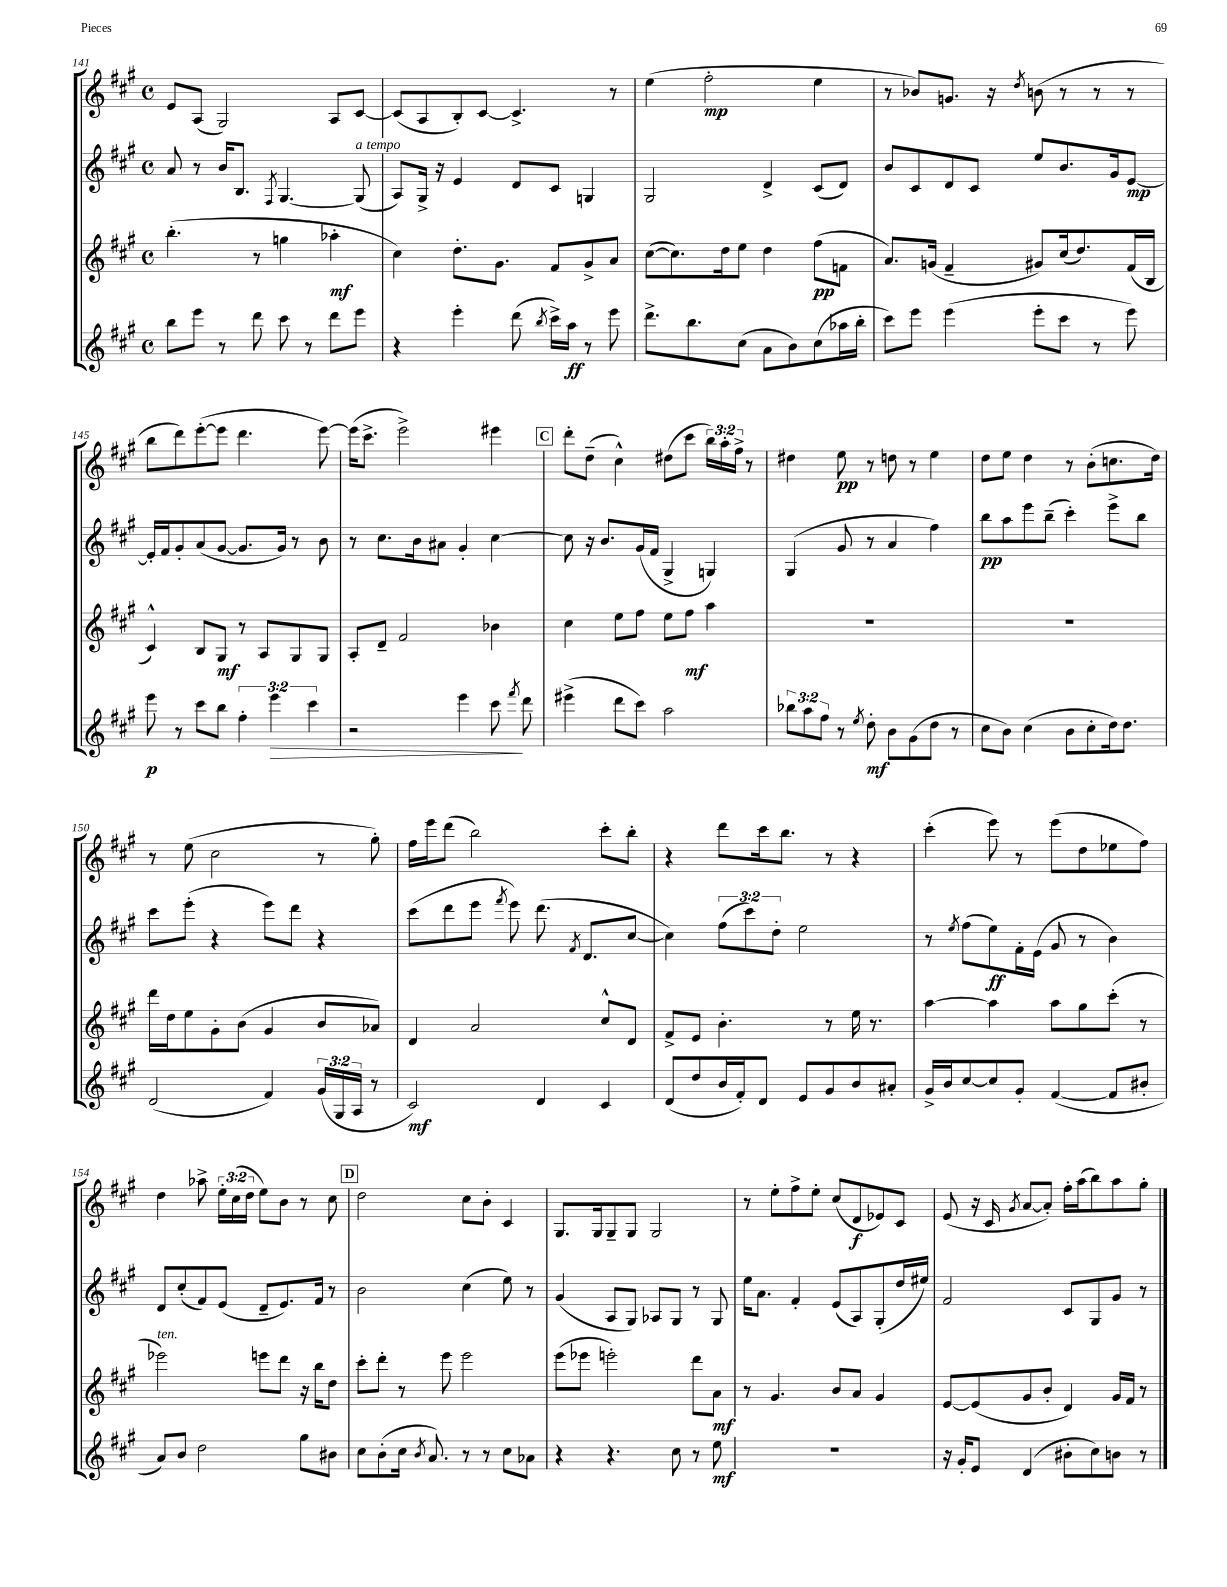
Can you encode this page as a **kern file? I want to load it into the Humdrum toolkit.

**kern	**kern	**kern	**kern
*staff4	*staff3	*staff2	*staff1
*clefG2	*clefG2	*clefG2	*clefG2
*k[f#c#g#]	*k[f#c#g#]	*k[f#c#g#]	*k[f#c#g#]
*M4/4	*M4/4	*M4/4	*M4/4
*met(c)	*met(c)	*met(c)	*met(c)
8bb	(4.bb'	8a	8e
8eee	.	8r	(8A
8r	.	16b	2G#)
.	.	8.B	.
8ddd	8r	.	.
.	.	8qF#	.
8ccc#	4gg	[4.G#	.
8r	.	.	.
8ddd	4aa-'	.	8A
8eee	.	(8G#]	[8c#
=	=	=	=
4r	4cc#)	8A)	(8c#]
.	.	16G#^	8A
.	.	16r	.
4eee'	8.dd'	4e	8B')
.	.	.	[8c#
.	8.g#	.	.
(8ddd	.	8d	4.c#^]
8qbb	.	.	.
16ccc#^)	8f#	8c#	.
16aa	.	.	.
8r	8g#^	4G	.
8eee	8a	.	8r
=	=	=	=
8.ddd^	([8cc#	2G#	(4ee
.	8.cc#])	.	.
8.bb	.	.	.
.	.	.	2ff#'
.	16dd	.	.
(8cc#	8ee	.	.
8a	4dd	4d^	.
8b)	.	.	.
(8cc#	(8ff#	(8c#	4ee
16aa-	8f	8d)	.
16bb'	.	.	.
=	=	=	=
8ccc#)	8.a)	8b	8r
8eee	.	8c#	8b-)
.	(16g	.	.
(4eee	4f#~	8d	8.g
.	.	8c#	.
.	.	.	16r
.	.	.	8qdd
8eee'	8g#)	8ee	(8b
8ccc#	(16cc#	8.b	8r
.	8.dd)	.	.
8r	.	.	8r
.	.	16g#	.
8eee)	(16f#	[8e	8r
.	16B	.	.
=	=	=	=
8eee	4c#^^)	16e']	8bb
.	.	16f#	.
8r	.	8g#'	8ddd)
8ccc#	8B	(8a	([8eee'
8bb	8G#	[8g#	8eee]
6ff#'	8r	8.g#]	4.ddd
.	8A	.	.
6eee	.	.	.
.	.	16g#)	.
.	8G#	8r	.
6ccc#	.	.	.
.	8G#	8b	[8eee)
=	=	=	=
2r	8A'	8r	(16eee]
.	.	.	8.ccc#^
.	8d~	8.cc#	.
.	2f#	.	2eee^)
.	.	16b	.
.	.	8a#	.
4eee	.	4g#'	.
8ccc#	4b-	[4cc#	4eee#
8qfff#	.	.	.
8ddd	.	.	.
=	=	=	=
(4eee#^	4cc#	8cc#]	8ddd'
.	.	16r	(8dd~
.	.	8.b	.
8ddd	8ee	.	4cc#^^)
8ccc#)	8ff#	(16g#	.
.	.	16f#	.
2aa	8ee	4G#^	(8dd#
.	8ff#	.	8ccc#
.	4aa	4G)	24bb)
.	.	.	24aa'
.	.	.	24ff#^
.	.	.	8r
=	=	=	=
12bb-	1r	(4G#	4dd#
12aa	.	.	.
12ff#	.	.	.
8r	.	8g#	8ee
8qee	.	.	.
8dd'	.	8r	8r
8b	.	4a	8dd
(8g#	.	.	8r
8dd	.	4ff#)	4ee
8r	.	.	.
=	=	=	=
8cc#	1r	8bb	8dd
8b)	.	8aa	8ee
(4cc#	.	8eee	4dd
.	.	(8bb~	.
8b	.	4ccc#')	8r
8cc#'	.	.	(8b'
16dd)	.	8eee^	8.cc
8.dd	.	.	.
.	.	8bb	.
.	.	.	16dd)
=	=	=	=
(2d	16ddd	8ccc#	8r
.	16dd	.	.
.	8ee	(8eee'	(8ee
.	8g#'	4r	2cc#
.	(8b	.	.
4f#)	4g#	8eee)	.
.	.	8ddd	.
(24g#	8b	4r	8r
24G#	.	.	.
24A	.	.	.
8r	8a-)	.	8gg#')
=	=	=	=
2c#)	4d	(8ccc#	16ff#
.	.	.	16eee
.	.	8ddd	(8ddd
.	2a	8eee	2bb)
.	.	8qfff#	.
.	.	8eee)	.
4d	.	(8.ddd	.
.	.	8qf#	.
.	.	8.d	.
4c#	8cc#^^	.	8ccc#'
.	8d	[8cc#	8bb'
=	=	=	=
(8d	8f#^	4cc#])	4r
8dd	8e	.	.
16b	4.b'	(12ff#	8ddd
16f#')	.	.	.
.	.	12ccc#)	.
8d	.	.	16ccc#
.	.	12dd'	.
.	.	.	8.bb
8e	.	2ee	.
8g#	8r	.	8r
8b	16ee	.	4r
.	8.r	.	.
8a#'	.	.	.
=	=	=	=
16g#^	[4aa	8r	(4ccc#'
16b	.	.	.
.	.	8qee	.
[8cc#	.	(8ff#	.
8cc#]	4aa]	8ee)	8eee)
8g#'	.	16f#'	8r
.	.	(16e	.
([4f#	8aa	8g#	(8eee
.	8gg#	8r	8dd
8f#]	(8ccc#'	4b)	8ee-
8b#'	8r	.	8ff#)
=	=	=	=
8a)	2eee-)	8d	4dd
8b	.	(8cc#'	.
2dd	.	8f#)	8aa-^
.	.	(8e	24ee'
.	.	.	(24cc#
.	.	.	24dd
.	8eee	8d~	8ee)
.	8ddd	8.e)	8b
8gg#	16r	.	8r
.	16bb	16f#	.
8b#	8dd	8r	8cc#
=	=	=	=
8cc#	8ccc#'	2b	2dd
(8b'	8ddd'	.	.
16cc#	8r	.	.
8qb	.	.	.
8.a)	.	.	.
.	8eee	.	.
8r	2eee	(4cc#	8cc#
8r	.	.	8b'
8cc#	.	8ee)	4c#
8a-	.	8r	.
=	=	=	=
4r	(8eee	(4g#	8.G#
.	8eee-	.	.
.	.	.	16G#
4.r	2eee')	8A	8G#~
.	.	8G#)	8G#
.	.	8A-	2G#
8cc#	.	8G#	.
8r	8ddd	8r	.
8ee	8a	8G#	.
=	=	=	=
1r	8r	16ee	8r
.	.	8.a	.
.	4.g#	.	8ee'
.	.	4f#'	8ff#^
.	.	.	8ee'
.	8b	(8e	(8cc#
.	8a	8A)	8d
.	4g#	(8G#'	8e-)
.	.	16dd	8c#
.	.	16ee#)	.
=	=	=	=
16r	[8e	2f#	(8e
16g#'	.	.	.
8e	(8e]	.	16r
.	.	.	16c#
.	.	.	8qg#
(4d	8g#	.	[8a
.	8b'	.	8a'])
8b#'	4d)	8c#	16ff#'
.	.	.	(16aa
8cc#)	.	8G#	8bb)
8b	16g#	8g#	8aa
.	16f#	.	.
8r	8r	8r	8gg#'
==	==	==	==
*-	*-	*-	*-
